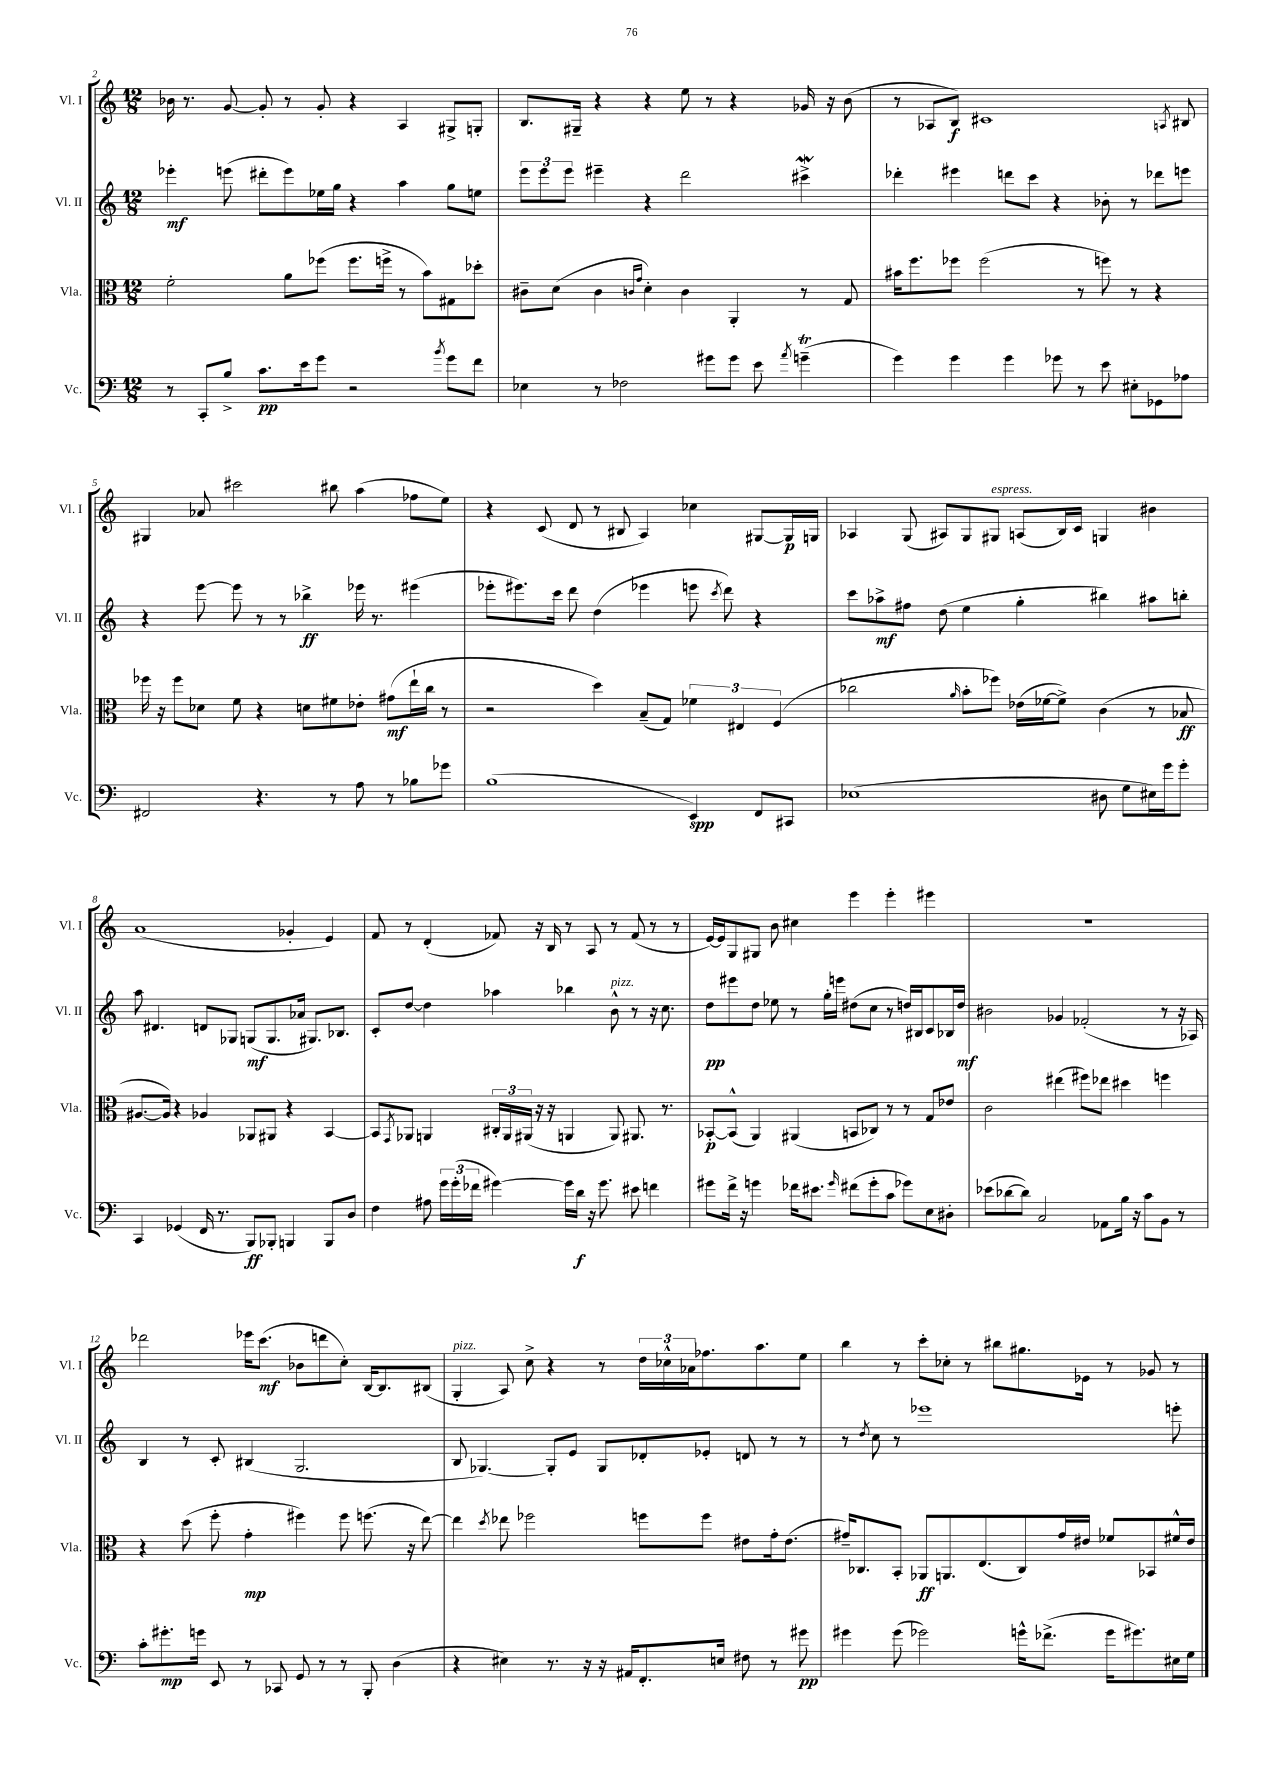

**kern	**dynam	**kern	**dynam	**kern	**dynam	**kern	**dynam
*part4	*part4	*part3	*part3	*part2	*part2	*part1	*part1
*staff4	*staff4	*staff3	*staff3	*staff2	*staff2	*staff1	*staff1
*I"Vc.	*	*I"Vla.	*	*I"Vl. II	*	*I"Vl. I	*
*I'Vc.	*	*I'Vla.	*	*I'Vl. II	*	*I'Vl. I	*
*clefF4	*	*clefC3	*	*clefG2	*	*clefG2	*
*k[]	*	*k[]	*	*k[]	*	*k[]	*
*M12/8	*	*M12/8	*	*M12/8	*	*M12/8	*
=2	=2	=2	=2	=2	=2	=2	=2
8r	.	2f'\	.	4eee-X'\	mf	16b-X\	.
.	.	.	.	.	.	8.r	.
8CC'/L	.	.	.	.	.	.	.
8B^/J	.	.	.	(8eeen\	.	[8g/	.
8.c\L	pp	.	.	8ddd#X'\L	.	8g'/]	.
.	.	8a\L	.	8eee\)	.	8r	.
16e\k	.	.	.	.	.	.	.
8g\J	.	(8ff-X\J	.	16ee-X\L	.	8g'/	.
.	.	.	.	16gg\JJ	.	.	.
2r	.	8.ff-\L	.	4r	.	4r	.
.	.	16ffn^\Jk	.	.	.	.	.
.	.	8r	.	4aa\	.	4A/	.
.	.	8b\L)	.	.	.	.	.
8qb/	.	.	.	.	.	.	.
8g\L	.	8G#X\	.	8gg\L	.	8G#X^/L	.
8f\J	.	8dd-X'\J	.	8een\J	.	8Gn'/J	.
=3	=3	=3	=3	=3	=3	=3	=3
4E-X\	.	8c#X~\L	.	12eee\L	.	8.B/L	.
.	.	.	.	12eee\	.	.	.
.	.	(8d\J	.	.	.	.	.
.	.	.	.	12eee\J	.	.	.
.	.	.	.	.	.	16G#X~/Jk	.
8r	.	4c#\	.	4eee#X~\	.	4r	.
2F-X\	.	.	.	.	.	.	.
.	.	16qqcn/LL	.	.	.	.	.
.	.	16qqg/JJ	.	.	.	.	.
.	.	4d'\)	.	4r	.	4r	.
.	.	4c\	.	2ddd\	.	8ee\	.
8g#X\L	.	.	.	.	.	8r	.
8g#\J	.	4AA'/	.	.	.	4r	.
8e\	.	.	.	.	.	.	.
8qa/	.	.	.	.	.	.	.
(4gnT~\	.	8r	.	4ccc#XW^\	.	16g-X/	.
.	.	.	.	.	.	16r	.
.	.	8G/	.	.	.	(8b\	.
=4	=4	=4	=4	=4	=4	=4	=4
4g\)	.	16b#X\KL	.	4ddd-X'\	.	8r	.
.	.	8.ff\	.	.	.	.	.
.	.	.	.	.	.	8A-X/L	.
4g\	.	8ff-X\J	.	4eee#X\	.	8B/J)	f
.	.	(2ff-\	.	.	.	1c#X	.
4g\	.	.	.	8dddn\L	.	.	.
.	.	.	.	8ccc\J	.	.	.
8g-X\	.	.	.	4r	.	.	.
8r	.	8r	.	.	.	.	.
8e\	.	8ffn\)	.	8b-X'\	.	.	.
8E#X'\L	.	8r	.	8r	.	.	.
8GG-X\	.	4r	.	8ddd-X\L	.	.	.
.	.	.	.	.	.	8qAn/	.
8A-X\J	.	.	.	8eeen\J	.	8B#X/	.
!!LO:LB:g=z
=5	=5	=5	=5	=5	=5	=5	=5
2FF#X/	.	16ff-X\	.	4r	.	4G#X/	.
.	.	16r	.	.	.	.	.
.	.	8ff-\L	.	.	.	.	.
.	.	8d-X\J	.	[8eee\	.	8a-X/	.
.	.	8f\	.	8eee\]	.	2ccc#X\	.
4.r	.	4r	.	8r	.	.	.
.	.	.	.	8r	.	.	.
.	.	8dn\L	.	4bb-X^\	ff	.	.
8r	.	8f#X\	.	.	.	8bb#X\	.
8A\	.	8e-X'\J	.	16eee-X\	.	(4aa\	.
.	.	.	.	8.r	.	.	.
8r	.	(8g#X\L	mf	.	.	.	.
8B-X\L	.	16ee`\L	.	(4eee#X\	.	8ff-X\L	.
.	.	16cc\JJ	.	.	.	.	.
8g-X\J	.	8r	.	.	.	8ee\J)	.
=6	=6	=6	=6	=6	=6	=6	=6
(1B	.	2r	.	8eee-X'\L	.	4r	.
.	.	.	.	8.eee#X\)	.	.	.
.	.	.	.	.	.	(8c/	.
.	.	.	.	16ccc\Jk	.	.	.
.	.	.	.	8ddd\	.	8d/	.
.	.	4dd\)	.	(4dd\	.	8r	.
.	.	.	.	.	.	8B#X/	.
.	.	(8B~/L	.	4eee-X\	.	4A/)	.
.	.	8G/J)	.	.	.	.	.
4EE/)	spp	6f-X\	.	8eeen\	.	4cc-X\	.
.	.	.	.	8qccc/	.	.	.
.	.	.	.	8ddd\)	.	.	.
.	.	6E#X/	.	.	.	.	.
8FF/L	.	.	.	4r	.	[8G#X/L	.
.	.	(6F/	.	.	.	.	.
8CC#X/J	.	.	.	.	.	16G#/L]	p
.	.	.	.	.	.	16Gn/JJ	.
=7	=7	=7	=7	=7	=7	=7	=7
(1E-X	.	2cc-X\	.	8ccc\L	.	4A-X/	.
.	.	.	.	8aa-X^\	mf	.	.
.	.	.	.	8ff#X\J	.	(8G/	.
.	.	.	.	(8dd\	.	8A#X/L)	.
.	.	16qqa/	.	.	.	.	.
.	.	8b'\L	.	4ee\	.	8G/	.
!	!	!	!	!	!	!LO:TX:a:i:t=espress.	!
.	.	8ff-X\J)	.	.	.	8G#X/J	.
.	.	(16e-X\LL	.	4gg'\	.	(8An/L	.
.	.	[16f-X\J	.	.	.	.	.
.	.	8f-^\J])	.	.	.	16B/L)	.
.	.	.	.	.	.	16c/JJ	.
8D#X\	.	(4c\	.	4bb#X\)	.	4Gn/	.
8G\L	.	.	.	.	.	.	.
16E#X\L)	.	8r	.	8aa#X\L	.	4b#X\	.
16g\J	.	.	.	.	.	.	.
8g'\J	.	8B-X/	ff	8bbn'\J	.	.	.
!!LO:LB:g=z
=8	=8	=8	=8	=8	=8	=8	=8
4CC/	.	[8.A#X/L	.	8aa\	.	(1a	.
.	.	.	.	4.d#X/	.	.	.
.	.	16A#/Jk])	.	.	.	.	.
(4GG-X/	.	4r	.	.	.	.	.
16FF/	.	4A-X/	.	8dn/L	.	.	.
8.r	.	.	.	.	.	.	.
.	.	.	.	8G-X/J	.	.	.
8BBB/L)	ff	8AA-X/L	.	(8Gn/L	mf	.	.
8BBB-X'/J	.	8AA#X/J	.	8.G/	.	.	.
4BBBn/	.	4r	.	.	.	4g-X'/	.
.	.	.	.	16a-X/Jk	.	.	.
.	.	.	.	8.G#X/L)	.	.	.
8BBB/L	.	[4BB/	.	.	.	4e/)	.
.	.	.	.	8.B-X/J	.	.	.
8D/J	.	.	.	.	.	.	.
=9	=9	=9	=9	=9	=9	=9	=9
4F\	.	8BB/L]	.	8c'/L	.	8f/	.
.	.	8qGG/	.	.	.	.	.
.	.	8AA-X/J	.	[8dd/J	.	8r	.
8A#X\	.	4AAn/	.	4dd\]	.	(4d'/	.
24g\LL	.	.	.	.	.	.	.
(24g'\	.	.	.	.	.	.	.
24f-X\JJ	.	.	.	.	.	.	.
[4g#X\)	.	24C#X'/LL	.	4aa-X\	.	8f-X/)	.
.	.	24AA/	.	.	.	.	.
.	.	(24AA#X/JJ	.	.	.	.	.
.	.	16r	.	.	.	16r	.
.	.	16r	.	.	.	16B/	.
16g#\LL]	.	4AAn/	.	4bb-X\	.	8r	.
16d\JJ	f	.	.	.	.	.	.
16r	.	.	.	.	.	8A/	.
8.g#\	.	.	.	.	.	.	.
!	!	!	!	!LO:TX:a:i:t=pizz.	!	!	!
.	.	8AA/)	.	8b^^\	.	8r	.
8e#X\	.	8.AA#X/	.	8r	.	(8f-/	.
4fn\	.	.	.	16r	.	8r	.
.	.	8.r	.	8.cc\	.	.	.
.	.	.	.	.	.	8r	.
=10	=10	=10	=10	=10	=10	=10	=10
8g#X\L	.	[8BB-X'/L	p	8dd\L	pp	[16e/LL)	.
.	.	.	.	.	.	16e/J]	.
16f^\Jk	.	(8BB-^^/J]	.	8eee#X\	.	8G/	.
16r	.	.	.	.	.	.	.
4gn\	.	4AA/)	.	8dd\J	.	8G#X/J	.
.	.	.	.	8ee-X\	.	8b\	.
16f-X\KL	.	(4AA#X/	.	8r	.	4cc#X\	.
8.e#X\J	.	.	.	.	.	.	.
.	.	.	.	16gg'\LL	.	.	.
.	.	.	.	16eeen\JJ	.	.	.
16qqg/	.	.	.	.	.	.	.
(8f#X\L	.	8BBn/L	.	(8dd#X\L	.	4eee\	.
8g'\	.	8C-X/J)	.	8cc\J	.	.	.
8c\J	.	8r	.	8r	.	4eee'\	.
8g-X\L)	.	8r	.	16ddn/LL)	.	.	.
.	.	.	.	16B#X/J	.	.	.
8E\	.	8G/L	.	8c/	.	4eee#X\	.
8D#X'\J	.	8e-X/J	.	16B-X/L	.	.	.
.	.	.	.	16dd/JJ	mf	.	.
=11	=11	=11	=11	=11	=11	=11	=11
(8e-X\L	.	2c\	.	2b#X\	.	1.r	.
[8d-X\	.	.	.	.	.	.	.
8d-\J])	.	.	.	.	.	.	.
2C/	.	.	.	.	.	.	.
.	.	(4ee#X\	.	4g-X/	.	.	.
.	.	8ff#X\L)	.	(2f-X'/	.	.	.
8AA-X\L	.	8ee-X\J	.	.	.	.	.
16B\Jk	.	4dd#X\	.	.	.	.	.
16r	.	.	.	.	.	.	.
8c\L	.	.	.	.	.	.	.
8BB\J	.	4ffn\	.	8r	.	.	.
8r	.	.	.	16r	.	.	.
.	.	.	.	16A-X/)	.	.	.
!!LO:LB:g=z
=12	=12	=12	=12	=12	=12	=12	=12
8c'\L	.	4r	.	4B/	.	2ddd-X\	.
8.g#X'\	mp	.	.	.	.	.	.
.	.	(8dd\	.	8r	.	.	.
16gn\Jk	.	.	.	.	.	.	.
8EE/	.	8ff'\	.	8c'/	.	.	.
8r	.	4g'\	mp	(4B#X/	.	16eee-X\KL	.
.	.	.	.	.	.	(8.ccc\J	mf
8CC-X/	.	.	.	.	.	.	.
8GG/	.	4ff#X\)	.	2.G/	.	8b-X\L	.
8r	.	.	.	.	.	8dddn\	.
8r	.	8ff#\	.	.	.	8cc'\J)	.
8BBB'/	.	(8.ffn\	.	.	.	[16B/KL	.
.	.	.	.	.	.	8.B/]	.
(4D\	.	.	.	.	.	.	.
.	.	16r	.	.	.	.	.
.	.	[8ee\)	.	.	.	(8B#X/J	.
=13	=13	=13	=13	=13	=13	=13	=13
!	!	!	!	!	!	!LO:TX:a:i:t=pizz.	!
4r	.	4ee\]	.	8B/	.	4G'/	.
.	.	.	.	[4.G-X/)	.	.	.
.	.	8qdd/	.	.	.	.	.
4E#X\)	.	8ee-X\	.	.	.	8A/)	.
.	.	2ff-X\	.	.	.	8cc^\	.
8.r	.	.	.	8G-'/L]	.	4r	.
.	.	.	.	8e/J	.	.	.
16r	.	.	.	.	.	.	.
16r	.	.	.	8G-/L	.	8r	.
16AA#X/KL	.	.	.	.	.	.	.
8.FF'/	.	8ffn\L	.	8d-X'/	.	24dd\LL	.
.	.	.	.	.	.	24cc-X^^\	.
.	.	.	.	.	.	24a-X\J	.
.	.	8ff\J	.	8e-X'/J	.	8.ff-X\	.
16En/Jk	.	.	.	.	.	.	.
8F#X\	.	8e#X\L	.	8dn/	.	.	.
.	.	.	.	.	.	8.aa\	.
8r	.	16g'\k	.	8r	.	.	.
.	.	(8.e#\J	.	.	.	.	.
8g#X\	pp	.	.	8r	.	8ee\J	.
=14	=14	=14	=14	=14	=14	=14	=14
4g#X\	.	16g#X~/KL)	.	8r	.	4bb\	.
.	.	8.C-X/	.	.	.	.	.
.	.	.	.	8qdd/	.	.	.
.	.	.	.	8cc\	.	.	.
(8g#\	.	8BB'/J	.	8r	.	8r	.
2g-X\)	.	8AA-X/L	ff	1eee-X	.	8ccc'\L	.
.	.	8.AAn/	.	.	.	8cc-X'\J	.
.	.	.	.	.	.	8r	.
.	.	(8.E/	.	.	.	.	.
.	.	.	.	.	.	8bb#X\L	.
16gn^^\KL	.	8C-/)	.	.	.	8.gg#X\	.
(8.f-X^\J	.	.	.	.	.	.	.
.	.	16g#/L	.	.	.	.	.
.	.	16e#X/JJ	.	.	.	16e-X\Jk	.
16g\KL	.	8f-X/L	.	.	.	8r	.
8.g#X\)	.	.	.	.	.	.	.
.	.	8BB-X/	.	.	.	8g-X/	.
16E#X\L	.	16f#X^^/L	.	8eeen'\	.	8r	.
16G\JJ	.	16e#/JJ	.	.	.	.	.
==	==	==	==	==	==	==	==
*-	*-	*-	*-	*-	*-	*-	*-
